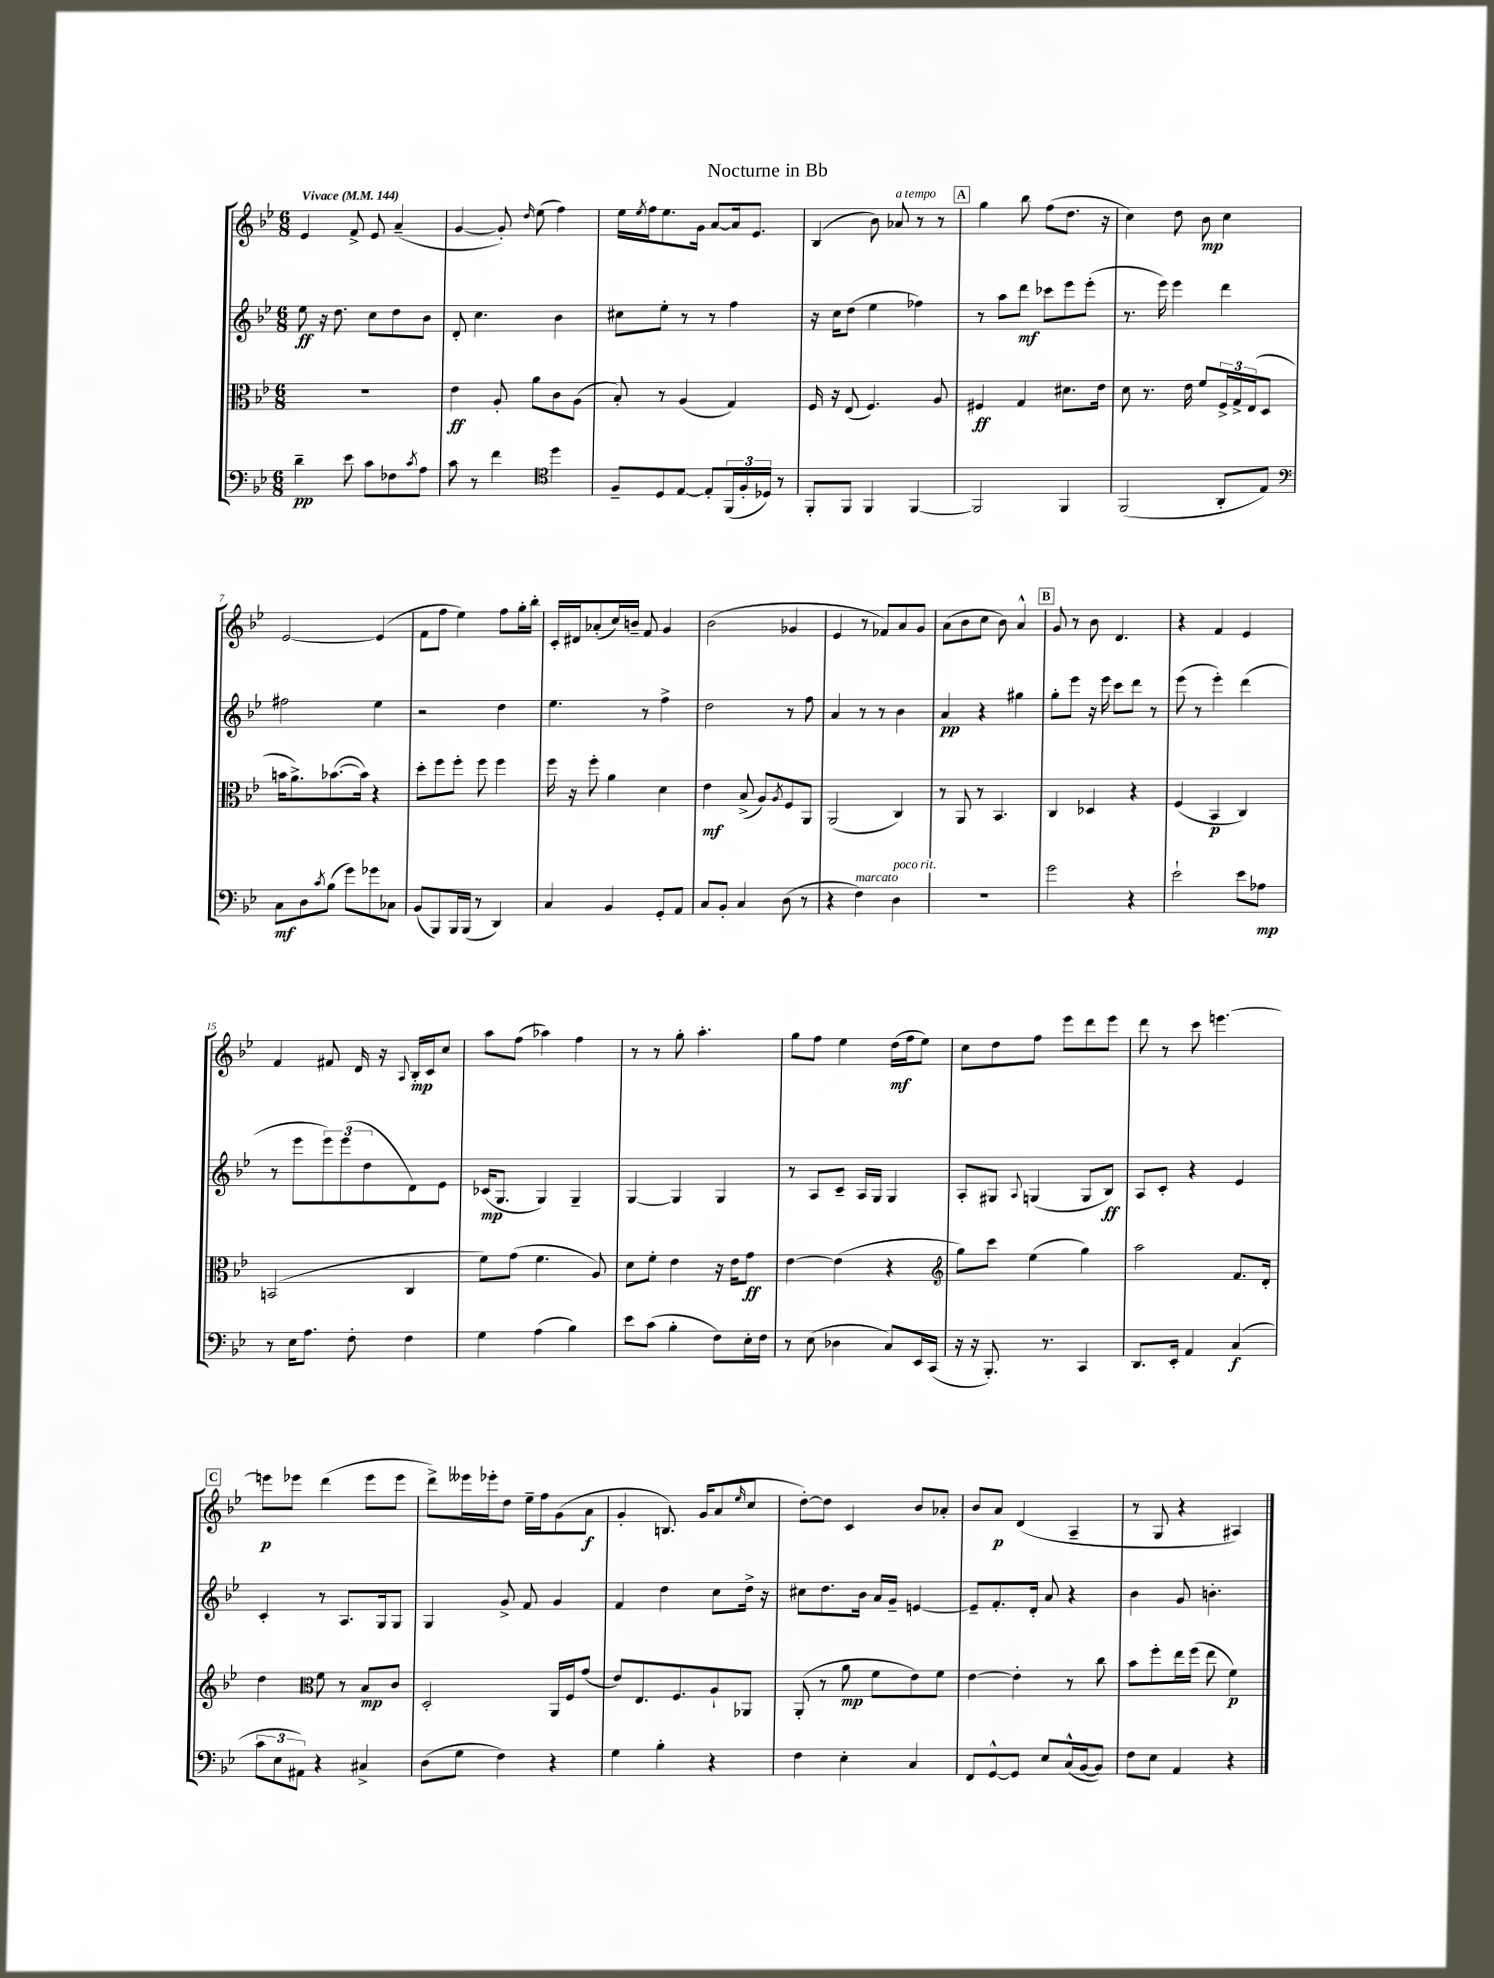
\header { title = "Nocturne in Bb" }
<<
\new StaffGroup <<
\new Staff = "s0" {
    \clef treble \key bes \major \numericTimeSignature \time 6/8 \tempo "Vivace" 4 = 144
    ees'4 f'8-> ees'8 a'4--( |
    g'4~ g'8-.) \grace { d''16 } ees''8( f''4) |
    ees''16 \acciaccatura { ees''8 } f''16 ees''8. g'16 a'8~ a'16 ees'8. |
    bes4( bes'8) aes'8^\markup { \italic "a tempo" } r8 r8 |
    \mark \markup { \box "A" } g''4 bes''8 f''8( d''8. r16 |
    c''4) d''8 bes'8\mp c''4 |
    ees'2~ ees'4( |
    f'8 f''8 ees''4) f''8 g''16-. bes''16-. |
    c'16-. dis'16 aes'8-.( c''16) b'16-- f'8 g'4 |
    bes'2( ges'4 |
    ees'4 r8 fes'8) a'8 g'8 |
    a'8( bes'8 c''8 bes'8) a'4-^ |
    \mark \markup { \box "B" } g'8 r8 bes'8 d'4. |
    r4 f'4 ees'4 |
    f'4 fis'8 d'16 r16 \appoggiatura { a8 } bes16-.\mp c'16 c''8 |
    a''8 f''8( aes''4) f''4 |
    r8 r8 g''8-. a''4.-. |
    g''8 f''8 ees''4 d''16\mf( f''16 ees''8) |
    c''8 d''8 f''8 ees'''8 d'''8 ees'''8 |
    d'''8 r8 c'''8 e'''4.~ |
    \mark \markup { \box "C" } e'''8\p ees'''8 d'''4( ees'''8 ees'''8 |
    d'''8->) eeses'''16 ees'''16-. d''8 ees''16-- f''16 g'8( a'8\f |
    g'4-. b8.) g'16( a'8 \grace { ees''16 } c''8 |
    d''8~-.) d''8 c'4 bes'8 aes'8-. |
    bes'8 a'8\p d'4( a4-- |
    r8 g8 r4 ais4) \bar "|." |
}
\new Staff = "s1" {
    \clef treble \key bes \major \numericTimeSignature \time 6/8
    ees''8\ff r16 d''8. c''8 d''8 bes'8 |
    d'8-. c''4. bes'4 |
    cis''8 ees''8-. r8 r8 f''4 |
    r16 c''16 d''8( ees''4 fes''4) |
    \mark \markup { \box "A" } r8 a''8 d'''8\mf ces'''8 ees'''8 ees'''8-.( |
    r8. ees'''16) ees'''4 d'''4 |
    fis''2 ees''4 |
    r2 d''4 |
    ees''4. r8 f''4-> |
    d''2 r8 f''8 |
    a'4 r8 r8 bes'4 |
    a'4\pp r4 gis''4 |
    \mark \markup { \box "B" } g''8-. ees'''8 r16 ees'''16 c'''8 d'''8 r8 |
    ees'''8( r8 ees'''4-.) d'''4( |
    r8 ees'''8 \tuplet 3/2 { ees'''8) ees'''8( d''8 } d'8) ees'8 |
    ces'16\mp( g8. g4) g4-- |
    g4~ g4 g4 |
    r8 a8 c'8-- a16 g16 g4 |
    a8-. gis8 \appoggiatura { a8 } g4( g8 bes8\ff) |
    a8 c'8-. r4 ees'4 |
    \mark \markup { \box "C" } c'4-. r8 a8. g16 g8 |
    g4 g'8-> f'8 g'4 |
    f'4 d''4 c''8 d''16-> r16 |
    cis''8 d''8. bes'16 a'16 g'16-- e'4~ |
    e'8-- f'8.-. d'16-. a'8 r4 |
    bes'4 g'8 b'4.-. \bar "|." |
}
\new Staff = "s2" {
    \clef alto \key bes \major \numericTimeSignature \time 6/8
    R2. |
    ees'4\ff a8-. a'8 c'8 a8( |
    bes8-.) r8 a4( g4) |
    f16 r16 ees8( f4.) a8 |
    \mark \markup { \box "A" } fis4\ff g4 dis'8. ees'16 |
    d'8 r8. ees'16 f'8 \tuplet 3/2 { f16-> g16-> ees16( } d8 |
    b'16 a'8.->) bes'8.~( bes'16) r4 |
    d''8-. f''8 f''8-. f''8 f''4 |
    f''16 r16 f''8-. a'4 d'4 |
    ees'4\mf bes8->( a8) \acciaccatura { a8 } f8 a,8 |
    a,2( c4) |
    r8 a,8 r8 bes,4. |
    \mark \markup { \box "B" } c4 des4 r4 |
    f4( bes,4\p c4) |
    b,2( c4 |
    f'8) g'8( f'4. a8) |
    d'8 f'8-. ees'4 r16 ees'16 g'8\ff |
    ees'4~ ees'4( r4 |
    \clef treble g''8) c'''8 ees''4( g''4) |
    a''2 f'8. d'16-. |
    \mark \markup { \box "C" } d''4 \clef alto f'8 r8 bes8\mp c'8 |
    d2-. a,16 f16 g'8( |
    ees'8) ees8. f8. a8-! aes,8 |
    a,8-.( r8 a'8\mp f'8 ees'8) f'8 |
    ees'4~ ees'4-. r8 c''8 |
    bes'8 f''8-. ees''16 f''16( ees''8 f'4\p) \bar "|." |
}
\new Staff = "s3" {
    \clef bass \key bes \major \numericTimeSignature \time 6/8
    d'4--\pp ees'8 c'8 fes8 \acciaccatura { c'8 } a8 |
    c'8 r8 f'4 \clef tenor d''4 |
    f8-- d8 ees8~ ees8-. \tuplet 3/2 { f,16( f16-. des16) } r8 |
    f,8-. f,8 f,4 f,4~ |
    \mark \markup { \box "A" } f,2 f,4 |
    f,2( a,8-. ees8) |
    \clef bass c8\mf d8 \acciaccatura { c'8 } bes8( g'8) ges'8 ces8 |
    bes,8( bes,,8) bes,,16 bes,,16( r8 d,4) |
    c4 bes,4 g,8-. a,8 |
    c8 bes,8-. c4 d8( r8 |
    r4 f4^\markup { \italic "marcato" }) d4^\markup { \italic "poco rit." } |
    R2. |
    \mark \markup { \box "B" } g'2 r4 |
    ees'2-! ees'8 aes8\mp |
    r8 ees16 a8. f8-. f4 |
    g4 a4( bes4) |
    ees'8 c'8( bes4-. f8) ees16-. f16 |
    r8 ees8( des4 c8) ees,16 c,16( |
    r16 r16 bes,,8.-.) r8. c,4 |
    d,8. ees,16-. a,4 c4\f( |
    \mark \markup { \box "C" } \tuplet 3/2 { c'8 ees8 ais,8) } r4 cis4-> |
    d8( g8 f4) r4 |
    g4 bes4-. r4 |
    f4 ees4-. c4 |
    f,8 g,8~-^ g,8 ees8 c16-^( bes,16~ bes,8) |
    f8 ees8 a,4 r4 \bar "|." |
}
>>
>>
